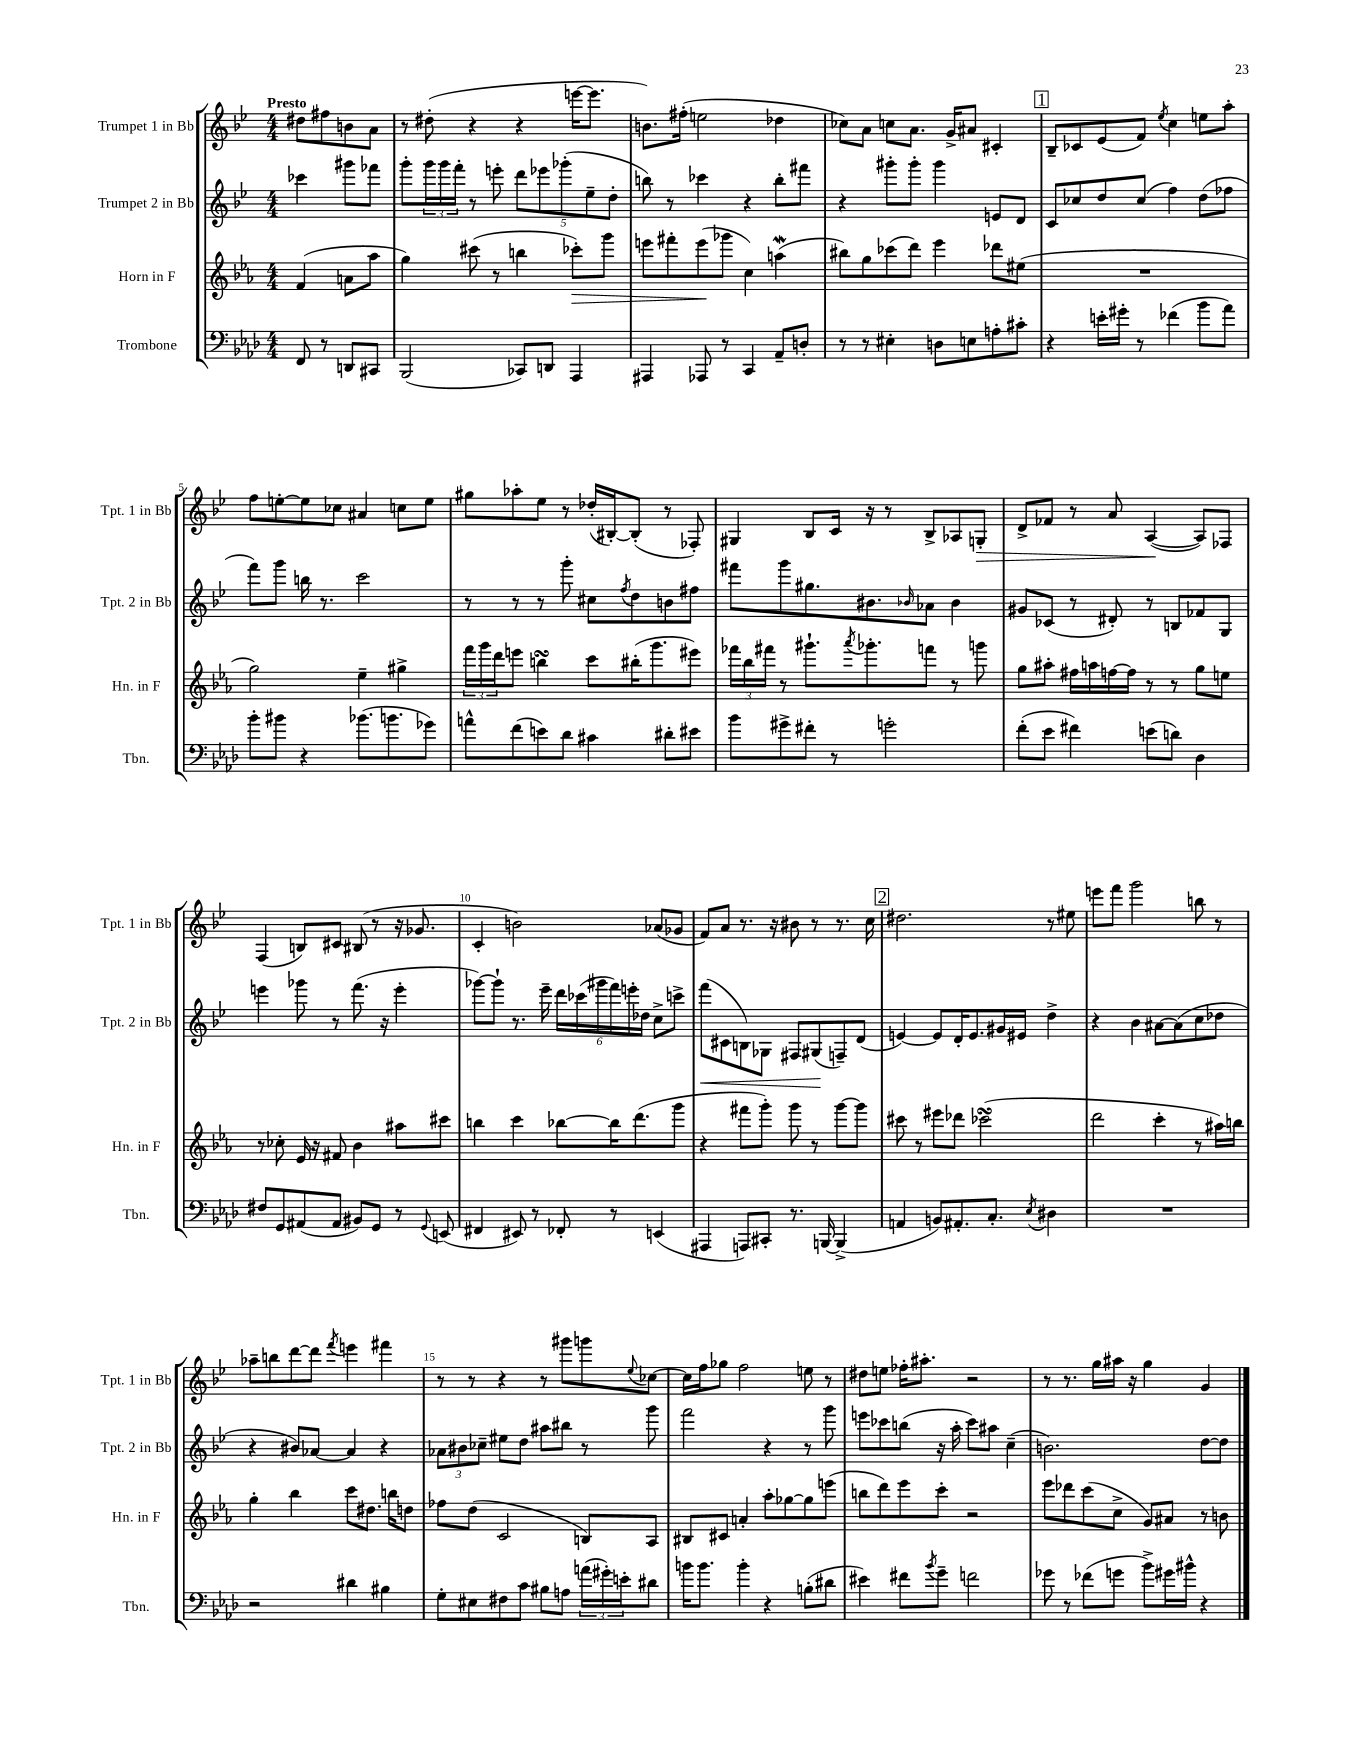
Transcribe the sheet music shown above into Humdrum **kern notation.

**kern	**kern	**kern	**kern
*staff4	*staff3	*staff2	*staff1
*clefF4	*clefG2	*clefG2	*clefG2
*k[b-e-a-d-]	*k[b-e-a-]	*k[b-e-]	*k[b-e-]
*M4/4	*M4/4	*M4/4	*M4/4
8FF	(4f	4ccc-	8dd#
8r	.	.	8ff#
8DD	8a	8ggg#	8b
8CC#	8aa-	8fff-	8a
=	=	=	=
(2BBB-	4gg)	8ggg'	8r
.	.	24ggg	(8dd#'
.	.	24ggg	.
.	.	24fff'	.
.	(8ccc#	8r	4r
.	8r	8eee'	.
8CC-)	4bb	10ddd	4r
.	.	10eee-	.
8DD	.	.	.
.	.	(10ggg-'	.
4AAA-	8ccc-')	.	[16eee
.	.	10ee-~	.
.	.	.	8.eee]
.	8ggg	.	.
.	.	10dd'	.
=	=	=	=
4AAA#	8eee	8bb)	8.b)
.	8fff#'	8r	.
.	.	.	(16ff#'
8AAA-	(8eee	4ccc-	2ee
8r	8ggg-	.	.
4CC	4cc)	4r	.
8AA-~	(4aa	8bb'	4dd-
8D'	.	8fff#	.
=	=	=	=
8r	8bb#)	4r	8cc-)
8r	8gg	.	8a
4E#'	(8ccc-	8ggg#'	8cc
.	8ddd)	8ggg#'	8.a
8D	4eee-	4ggg#	.
.	.	.	16g^
8E	.	.	8a#
8A'	8ddd-	8e	4c#'
8c#'	(8ee#	8d	.
=	=	=	=
4r	1r	8c	8B-~
.	.	8cc-	8c-
16e'	.	8dd	(8e-
16g#'	.	.	.
8r	.	(8cc-	8f)
.	.	.	8qee-
(4f-	.	4ff)	4cc
8b-	.	(8dd	8ee
8a-)	.	8ff-	8aa'
=	=	=	=
8b-'	2gg)	8fff)	8ff
8b#	.	8ggg	[8ee'
4r	.	16bb	8ee]
.	.	8.r	.
.	.	.	8cc-
(8.b-	4ee-~	2ccc	4a#
8.b	.	.	.
.	4gg#^	.	8cc
8g-)	.	.	8ee
=	=	=	=
8a^^	24fff	8r	8gg#
.	24ggg	.	.
.	24ddd	.	.
(8f	8eee	8r	8aa-'
8e)	4bb	8r	8ee-
8d-	.	8ggg'	8r
4c#	8ccc	8cc#	(16dd-'
.	.	.	[16B#')
.	.	8qff	.
.	(16bb#'	8dd	(8B#']
.	8.ggg	.	.
8d#'	.	8b	8r
8e#	8eee#)	8ff#	8F-')
=	=	=	=
8b-	24fff-	8fff#	4G#
.	24bb-	.	.
.	24fff#	.	.
8g#^	8r	8ggg	.
8f#'	8.ggg#`	8.gg#	8B-
8r	.	.	16c
.	8qaaa-	.	.
.	8.ggg-'	8.b#	16r
2g'	.	.	8r
.	.	16qqb-	.
.	8fff	8a-	8B-^
.	8r	4b-	8A-
.	8ggg	.	8G'
=	=	=	=
(8f'	8gg	8g#	8d^
8e-	8aa#'	(8c-	8f-
4f#)	16ff#	8r	8r
.	16aa	.	.
.	[16ff	8d#')	8a
.	16ff]	.	.
(8e	8r	8r	([4A
8d)	8r	8B	.
4D-	8gg	8f-	8A])
.	8ee	8G	8F-
=	=	=	=
8F#	8r	4eee	(4F
8GG	8cc-'	.	.
(8AA#	16e-	8ggg-	8B)
.	16r	.	.
8AA#	8f#	8r	8c#
8BB#)	4b-	(8.fff	(8B#
8GG	.	.	8r
.	.	16r	.
8r	8aa#	4eee'	16r
.	.	.	8.g-
8qqGG	.	.	.
(8EE	8ccc#	.	.
=	=	=	=
4FF#	4bb	[8ggg-)	4c'
.	.	8ggg-`]	.
8EE#)	4ccc	8.r	2b)
8r	.	.	.
.	.	16eee-~	.
8FF-'	[8bb-	24ddd	.
.	.	(24ccc-	.
.	.	24ggg#	.
8r	16bb-]	24fff)	.
.	.	24eee'	.
.	(8.ddd	.	.
.	.	24dd-	.
(4EE	.	8cc^	(8a-
.	8ggg	8ccc^	8g-
=	=	=	=
4AAA#	4r	(8fff	8f)
.	.	8c#	8a
8AAA)	8fff#	8B)	8.r
8CC#'	8ggg')	8G-	.
.	.	.	16r
8.r	8ggg	8F#	8b#
.	8r	(8G#	8r
[16BBB	.	.	.
(4BBB^]	[8ggg	8F~)	8.r
.	8ggg]	(8d	.
.	.	.	16cc
=	=	=	=
4AA	8ccc#	[4e)	2.dd#
.	8r	.	.
8BB)	8eee#	8e]	.
8.AA#'	8ddd-	16d'	.
.	.	8.e	.
.	(2ccc-	.	.
8.C'	.	.	.
.	.	16g#	.
.	.	16e#	.
8qE-	.	.	.
4D#	.	4dd^	8r
.	.	.	8ee#
=	=	=	=
1r	2ddd	4r	8eee
.	.	.	8fff
.	.	4b-	2ggg
.	4ccc'	[8a#	.
.	.	(8a#]	.
.	8r	8cc	8bb
.	16aa#)	8dd-	8r
.	16bb	.	.
=	=	=	=
2r	4gg'	4r	8aa-~
.	.	.	8bb
.	4bb-	8b#)	[8ddd
.	.	[8a-	8ddd]
.	.	.	8qfff
4d#	8ccc	4a-]	4eee
.	8.dd#	.	.
4B#	.	4r	4fff#
.	16bb	.	.
.	8dd	.	.
=	=	=	=
8G'	8ff-	12a-	8r
.	.	12b#	.
8E#	(8dd	.	8r
.	.	12cc-~	.
8F#	2c	8ee#	4r
8c	.	8dd	.
8B#	.	8aa#	8r
8A	.	8bb#	8ggg#
(24a	8B)	8r	8ggg
24g#')	.	.	.
24e'	.	.	.
.	.	.	8qqee-
8d#	8A-	8ggg	[8cc-
=	=	=	=
16b	8B#	2fff	16cc-]
8.b	.	.	16ff
.	8c#	.	8gg-
4b'	4a'	.	2ff
4r	8aa-'	4r	.
.	[8gg-	.	.
(8B'	8gg-]	8r	8ee
8d#	(8eee	8ggg	8r
=	=	=	=
4e#)	8bb	8eee	8dd#
.	8ddd)	8ccc-	8ee
8f#	8eee-	(8bb	16ff-'
.	.	.	8.aa#'
8qb-	.	.	.
8g~	8ccc'	16r	.
.	.	16aa'	.
2f	2r	8ccc-)	2r
.	.	8aa#	.
.	.	(4cc~	.
=	=	=	=
8g-	8eee-	2.b)	8r
8r	8ddd-	.	8.r
(8f-	(8ccc	.	.
.	.	.	16gg
8g	8cc^	.	16aa#
.	.	.	16r
8b-^)	8g)	.	4gg
16g#	8a#	.	.
16b#^^	.	.	.
4r	8r	[8dd	4g
.	8b	8dd]	.
==	==	==	==
*-	*-	*-	*-
